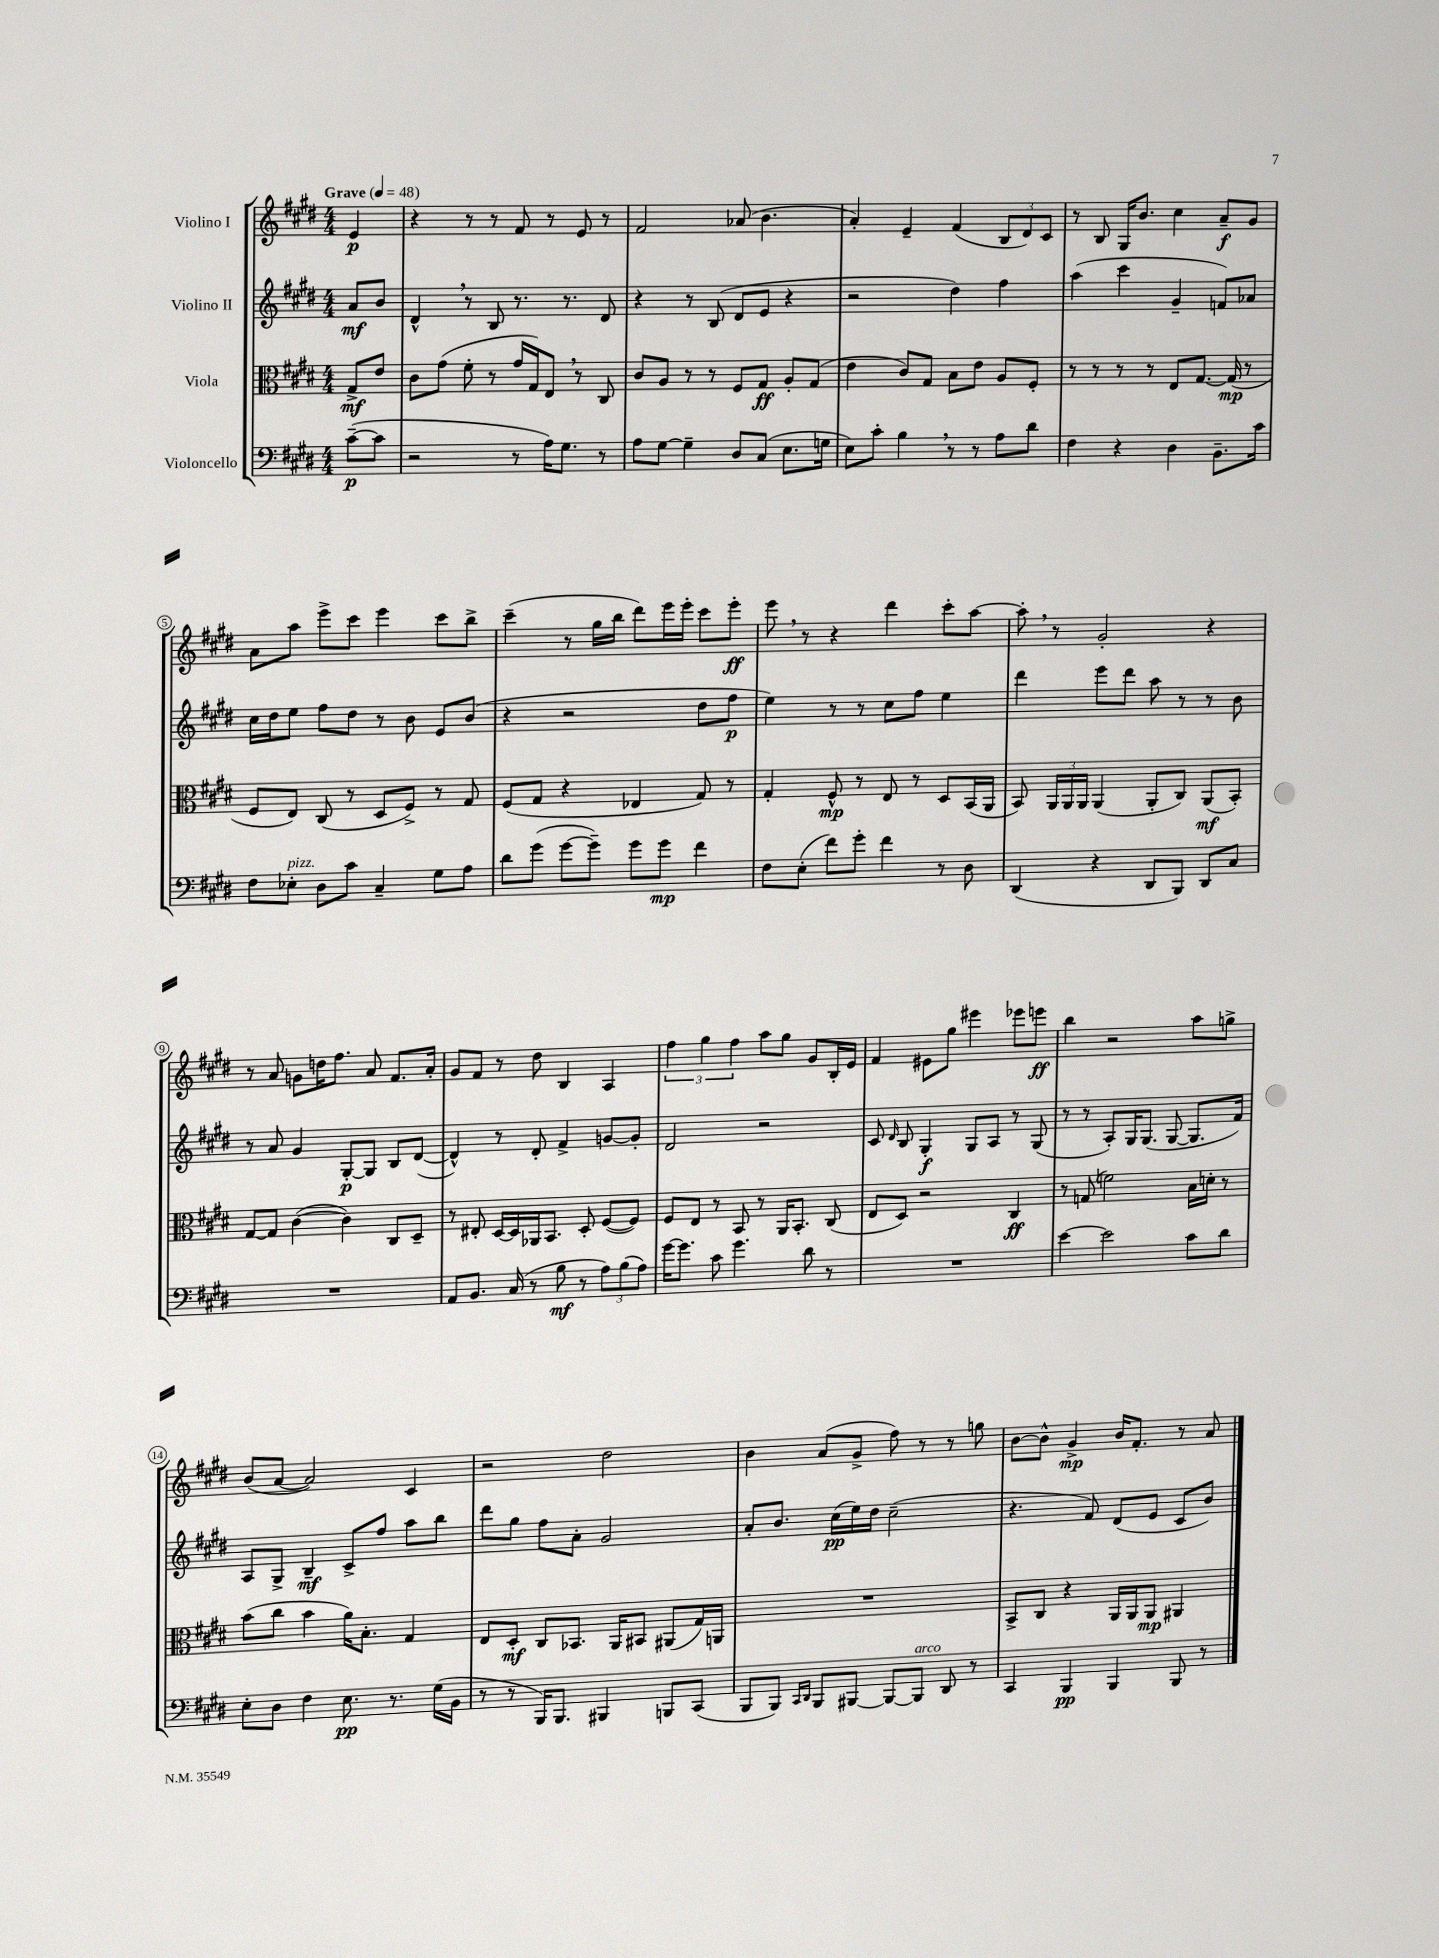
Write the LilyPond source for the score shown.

<<
\new StaffGroup <<
\new Staff = "s0" \with { instrumentName = "Violino I" } {
    \clef treble \key e \major \numericTimeSignature \time 4/4 \partial 4 \tempo "Grave" 4 = 48
    \autoBeamOff e'4\p |
    r4 r8 r8 fis'8 r8 e'8 r8 |
    fis'2 aes'8( b'4. |
    a'4-.) e'4-- fis'4( \tuplet 3/2 { b8[ dis'8) cis'8] } |
    r8 b8 gis16[ b'8.] cis''4 a'8[--\f gis'8] |
    a'8[ a''8] e'''8[-> cis'''8] e'''4 cis'''8[ b''8]-> |
    cis'''4--( r8 gis''16[ b''16] dis'''8[) e'''16 e'''16]-. cis'''8[ e'''8]-.\ff |
    e'''8 \breathe r8 r4 dis'''4 cis'''8[-. a''8]~ |
    a''8-. \breathe r8 gis'2-. r4 |
    r8 a'8 g'8[ d''16 fis''8.] a'8 fis'8.[ a'16]-. |
    gis'8[ fis'8] r8 dis''8 b4 a4 |
    \tuplet 3/2 { fis''4 gis''4 fis''4 } a''8[ gis''8] gis'8[ b16-. e'16] |
    fis'4 eis'8[ gis''8] eis'''4 ees'''8[ e'''8]\ff |
    b''4 r2 a''8[ g''8]-> |
    b'8[( a'8]~ a'2) cis'4 |
    r2 dis''2 |
    b'4 a'8[( gis'8]-> fis''8) r8 r8 g''8 |
    b'8[~ b'8]-^ gis'4->\mp b'16[ fis'8.]-. r8 a'8 \bar "|." |
}
\new Staff = "s1" \with { instrumentName = "Violino II" } {
    \clef treble \key e \major \numericTimeSignature \time 4/4 \partial 4
    \autoBeamOff a'8[\mf b'8] |
    dis'4-^ \breathe r8 b8 r8. r8. dis'8 |
    r4 r8 b8( dis'8[ e'8] r4 |
    r2 dis''4) fis''4 |
    a''4( cis'''4 gis'4-- f'8[) aes'8] |
    cis''16[ dis''16 e''8] fis''8[ dis''8] r8 b'8 e'8[ b'8]( |
    r4 r2 dis''8[ fis''8]\p |
    e''4) r8 r8 cis''8[ fis''8] e''4 |
    dis'''4 e'''8[ dis'''8] a''8 r8 r8 b'8 |
    r8 a'8 gis'4 gis8[~-.\p gis8] b8[ dis'8]~( |
    dis'4-^) r8 dis'8-. fis'4-> g'8[~ g'8]-. |
    dis'2 r2 |
    cis'8 \grace { dis'16 } b8 gis4-.\f gis8[ a8] r8 gis8( |
    r8 r8 a8[-.) gis16 gis8.]( gis8~ gis8.[ fis'16]) |
    a8[ gis8]-> b4--\mf cis'8[-> fis''8] a''8[ b''8] |
    dis'''8[ gis''8] fis''8[ a'8]-. gis'2 |
    a'8[-. b'8.] cis''16[\pp( e''16) dis''16] cis''2--( |
    r4. fis'8) dis'8[( e'8] cis'8[ b'8]) \bar "|." |
}
\new Staff = "s2" \with { instrumentName = "Viola" } {
    \clef alto \key e \major \numericTimeSignature \time 4/4 \partial 4
    \autoBeamOff gis8[->\mf e'8] |
    cis'8[ gis'8]( fis'8-. r8 gis'16[ gis16) e8] \breathe r8 cis8 |
    cis'8[ a8] r8 r8 fis8[ gis8]\ff a8[-. gis8]( |
    e'4 cis'8[) gis8] b8[ e'8] a8[ fis8]-. |
    r8 r8 r8 r8 e8[ gis8.]~ gis16\mp( r8 |
    fis8[ e8]) cis8( r8 dis8[ fis8]->) r8 gis8 |
    fis8[( gis8] r4 ees4 gis8) r8 |
    gis4-. fis8-^\mp r8 e8 r8 dis8[ b,16( a,16] |
    b,8) \tuplet 3/2 { a,16[ a,16 a,16] } a,4( a,8[-. cis8]) a,8[\mf( b,8]-.) |
    gis8[~ gis8] cis'4~( cis'4) cis8[ dis8]-- |
    r8 eis8-. dis16[~ dis16 aes,16 b,8.] dis8-. fis8[~( fis8]) |
    fis8[ e8] r8 b,8 r8 a,16[ b,8.]-. cis8( |
    e8[ dis8]) r2 cis4\ff |
    r8 g8( f'2) b16[ d'16]-. r8 |
    b'8[( cis''8] b'4 a'16[) b8.]-. gis4 |
    e8[ dis8]-.\mf cis8[ bes,8.] a,16[ bis,8] ais,8[( gis16) a,16] |
    R1 |
    b,8[-> cis8] r4 a,16[ a,16 a,8]\mp ais,4 \bar "|." |
}
\new Staff = "s3" \with { instrumentName = "Violoncello" } {
    \clef bass \key e \major \numericTimeSignature \time 4/4 \partial 4
    \autoBeamOff cis'8[~--\p( cis'8] |
    r2 r8 a16[) gis8.] r8 |
    a8[ gis8]~ gis4-- dis8[ cis8]( e8.[ g16] |
    e8[) cis'8]-. b4 \breathe r8 r8 a8[ dis'8] |
    fis4 r4 dis4 b,8.[-- cis'16] |
    fis8[ ees8]-.^\markup { \italic "pizz." } dis8[ cis'8] cis4-- gis8[ a8] |
    dis'8[ gis'8]( gis'8[~ gis'8]--) gis'8[ gis'8]\mp fis'4 |
    fis8[ e8]-.( fis'8[) gis'8]-. fis'4 r8 dis8 |
    dis,4( r4 dis,8[ b,,8]) dis,8[ cis8] |
    R1 |
    a,8[ b,8.] cis16( r8 b8\mf r8 \tuplet 3/2 { a8[) b8( a8]) } |
    gis'16[~ gis'8.] cis'8 gis'4. dis'8 r8 |
    R1 |
    e'4~ e'2 cis'8[ dis'8] |
    e8[-. dis8] fis4 e8.\pp r8. gis16[( b,16] |
    r8 r8 b,,16[) b,,8.] bis,,4 b,,8[ cis,8]( |
    b,,8[ b,,8]) \grace { cis,16[ dis,16] } b,,8[ bis,,8]~ bis,,8[~ bis,,8]^\markup { \italic "arco" } dis,8 r8 |
    cis,4 b,,4\pp b,,4 b,,8 r8 \bar "|." |
}
>>
>>
\layout { \context { \Score \override BarNumber.stencil = #(make-stencil-circler 0.1 0.3 ly:text-interface::print) } }
